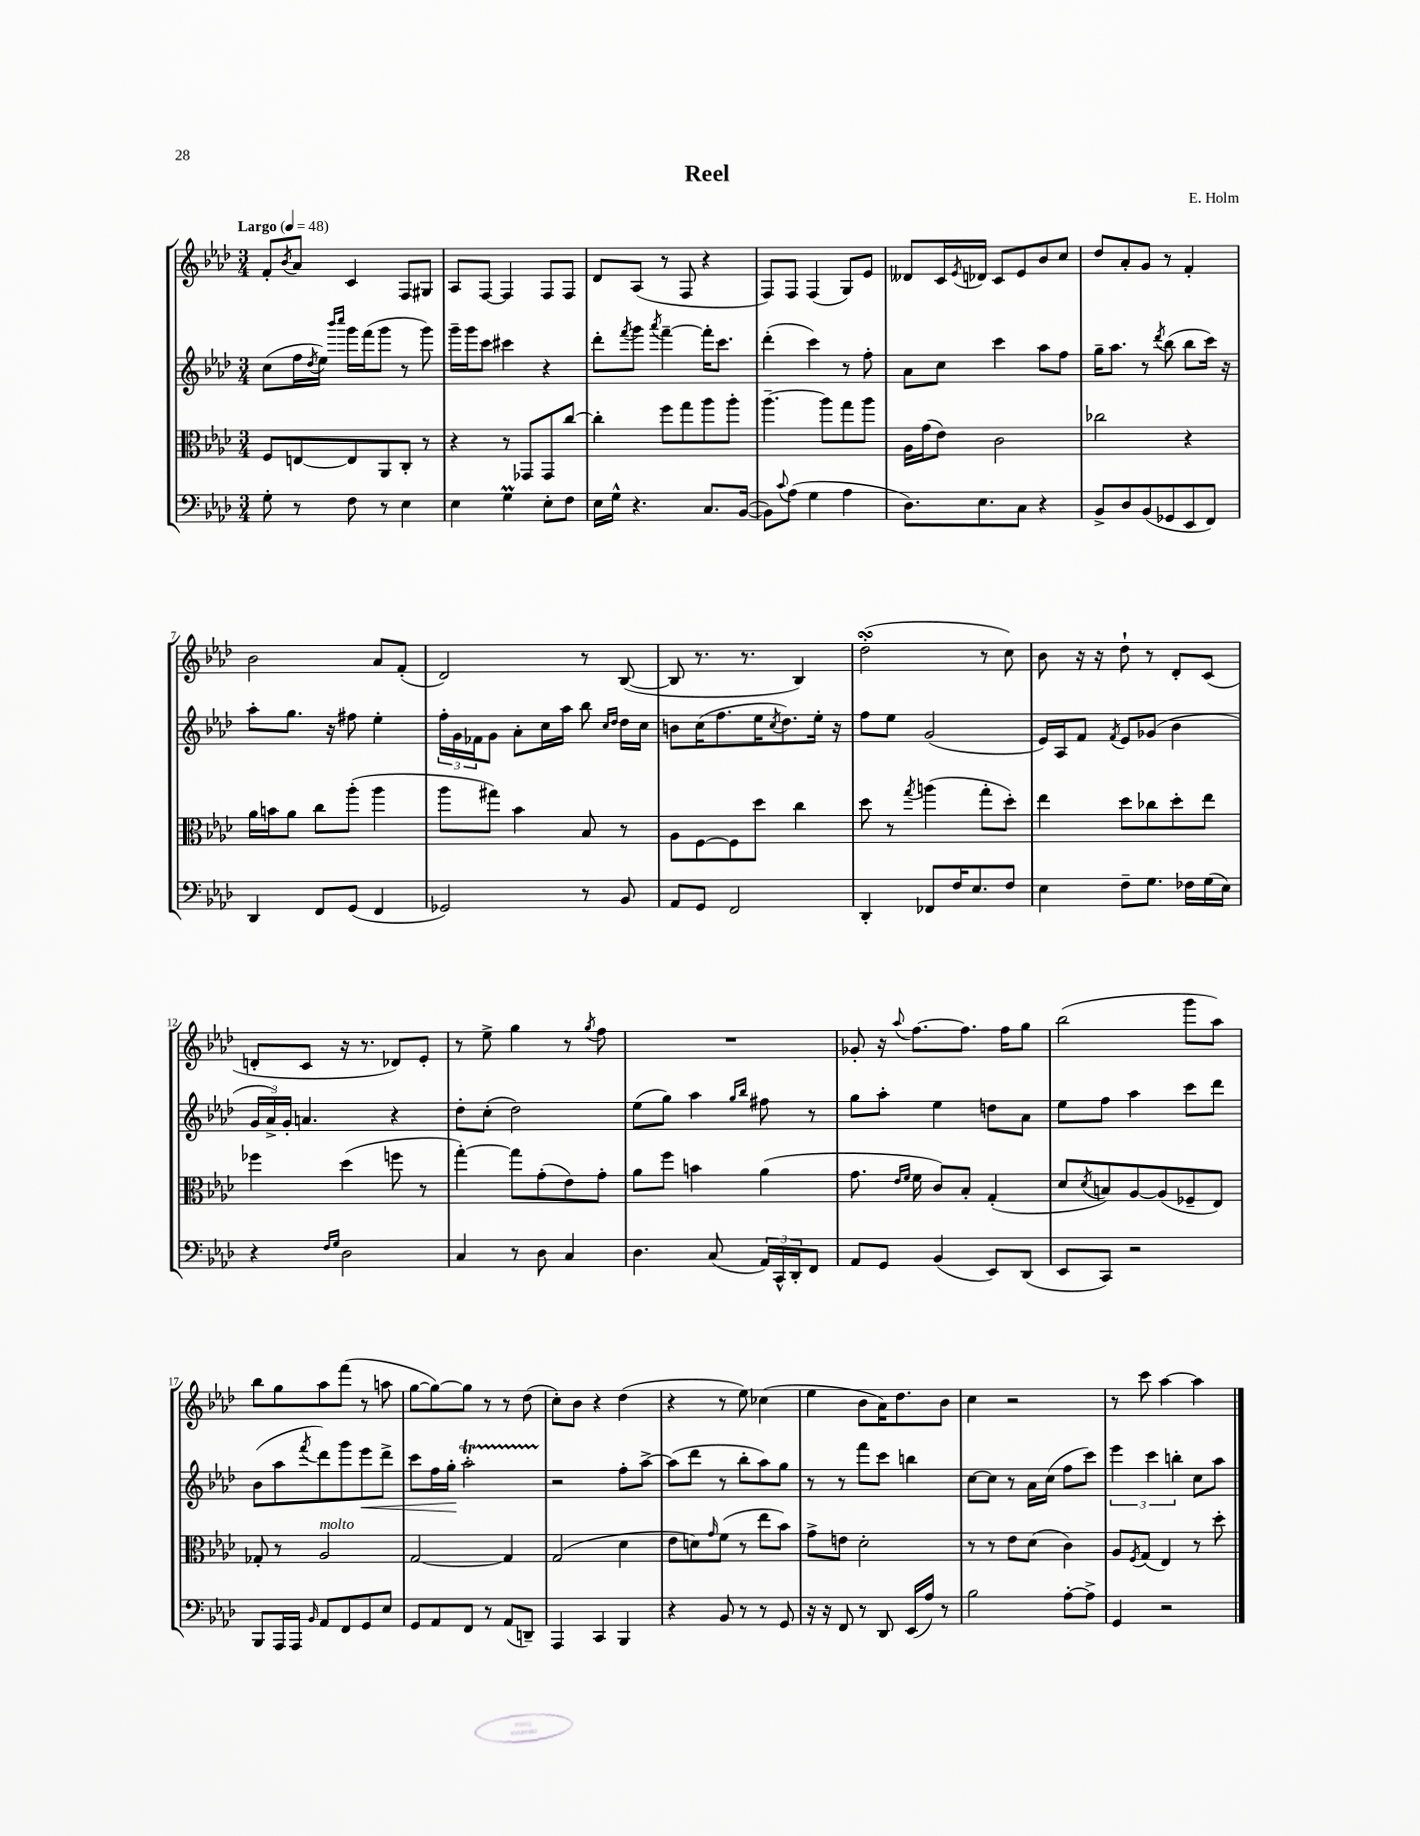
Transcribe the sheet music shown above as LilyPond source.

\header { title = "Reel" composer = "E. Holm" }
<<
\new StaffGroup <<
\new Staff = "s0" {
    \clef treble \key aes \major \numericTimeSignature \time 3/4 \tempo "Largo" 4 = 48
    f'8-. \acciaccatura { bes'8 } aes'8 c'4 f8 gis8 |
    aes8 f8~ f4 f8 f8 |
    des'8 aes8( r8 f8 r4 |
    f8) f8 f4( g8) ees'8 |
    deses'8 c'16 \acciaccatura { ees'8 } des'16 c'8 ees'8 bes'8 c''8 |
    des''8 aes'8-. g'8 r8 f'4-. |
    bes'2 aes'8 f'8-.( |
    des'2) r8 bes8~( |
    bes8 r8. r8. bes4) |
    des''2-.\turn( r8 c''8) |
    bes'8 r16 r16 des''8-! r8 des'8-. c'8( |
    d'8-. c'8 r16 r8. des'8) ees'8-. |
    r8 ees''8-> g''4 r8 \acciaccatura { g''8 } f''8 |
    R2. |
    ges'8-. r16 \appoggiatura { aes''8 } f''8.~ f''8. f''16 g''8 |
    bes''2( g'''8 aes''8) |
    bes''8 g''8 aes''8 f'''8( r8 a''8 |
    g''8~ g''8~) g''8 r8 r8 des''8( |
    c''8-.) bes'8 r4 des''4( |
    r4 r8 ees''8) ces''4( |
    ees''4 bes'8 aes'16) des''8. bes'8 |
    c''4 r2 |
    r8 c'''8 aes''4~ aes''4 \bar "|." |
}
\new Staff = "s1" {
    \clef treble \key aes \major \numericTimeSignature \time 3/4
    c''8( f''16 \acciaccatura { des''8 } ees''16) \grace { bes'''16 c''''16 } g'''16 f'''16( g'''8 r8 g'''8) |
    g'''16-- g'''16 c'''8 cis'''4 r4 |
    des'''8-. \acciaccatura { f'''8 } g'''8 \acciaccatura { aes'''8 } f'''4~-- f'''16-. c'''8. |
    des'''4-.( c'''4) r8 f''8-. |
    aes'8 c''8 c'''4 aes''8 f''8 |
    g''16-- aes''8. r8 \acciaccatura { des'''8 } bes''8( bes''8 c'''16) r16 |
    aes''8-. g''8. r16 fis''8 ees''4-. |
    \tuplet 3/2 { f''16-. g'16 fes'16 } g'8 aes'8-. c''16 aes''16 bes''8 \grace { c''16 des''16 } des''16 c''16 |
    b'8 c''16( f''8. ees''16 \acciaccatura { c''8 } des''8.) ees''16-. r16 |
    f''8 ees''8 g'2( |
    ees'16) aes16 f'8 \acciaccatura { f'8 } ees'8 ges'8( bes'4 |
    \tuplet 3/2 { g'16 aes'16->) g'16-. } a'4. r4 |
    des''8-. c''8-.( des''2) |
    ees''8( g''8) aes''4 \grace { g''16 bes''16 } fis''8 r8 |
    g''8 aes''8-. ees''4 d''8 aes'8 |
    ees''8 f''8 aes''4 c'''8 des'''8 |
    bes'8( aes''8 \acciaccatura { f'''8 } des'''8) g'''8 ees'''8\< des'''8-> |
    c'''8 f''16 g''16-.\! aes''2-.\startTrillSpan |
    r2\stopTrillSpan f''8-. aes''8~-> |
    aes''8( des'''8 r8 bes''8-. aes''8) g''8 |
    r8 r8 f'''8 c'''8 b''4 |
    c''8~ c''8 r8 aes'16 c''16( f''8 c'''8) |
    \tuplet 3/2 { ees'''4 c'''4 b''4-. } c''8 aes''8 \bar "|." |
}
\new Staff = "s2" {
    \clef alto \key aes \major \numericTimeSignature \time 3/4
    f8 e8~ e8 aes,8 c8-. r8 |
    r4 r8 ges,8 ges,8 c''8~ |
    c''4-. f''8 g''8 aes''8 aes''8-. |
    aes''4.~-- aes''8 g''8 aes''8 |
    aes16 g'16( ees'8) c'2 |
    ces''2 r4 |
    aes'16 b'16 aes'8 c''8 aes''8-.( aes''4 |
    aes''8 gis''8) bes'4 bes8 r8 |
    aes8 f8~ f8 des''8 c''4 |
    des''8 r8 \acciaccatura { g''8 } a''4( g''8-. des''8-.) |
    ees''4 des''8 ces''8 des''8-. ees''8 |
    fes''4 des''4( f''8 r8 |
    g''4~-.) g''8 g'8-.( ees'8) g'8-. |
    aes'8 f''8 b'4 aes'4( |
    g'8. \grace { ees'16 f'16 } f'16 c'8) bes8-. g4-.( |
    des'8 \acciaccatura { des'8 } b8) aes8~ aes8( fes8-- ees8) |
    ges8-. r8 aes2^\markup { \italic "molto" } |
    g2~ g4 |
    g2( des'4 |
    ees'8 d'8) \grace { g'16 } f'8( r8 ees''8 bes'8) |
    g'8-> e'8 des'2-. |
    r8 r8 ees'8 des'8( c'4) |
    aes8 \acciaccatura { f8 } g8( ees4) r8 des''8-. \bar "|." |
}
\new Staff = "s3" {
    \clef bass \key aes \major \numericTimeSignature \time 3/4
    g8-. r8 f8 r8 ees4 |
    ees4 g4\prall ees8-. f8 |
    ees16 g16-^ r4. c8. bes,16~( |
    bes,8) \appoggiatura { c'8 } aes8( g4 aes4 |
    des8.) ees8. c8 r4 |
    bes,8-> des8 bes,8( ges,8 ees,8 f,8) |
    des,4 f,8 g,8( f,4 |
    ges,2) r8 bes,8 |
    aes,8 g,8 f,2 |
    des,4-. fes,8 f16 ees8. f8 |
    ees4 f8-- g8. fes16 g16( ees16) |
    r4 \grace { f16 g16 } des2 |
    c4 r8 des8 c4 |
    des4. c8( \tuplet 3/2 { aes,16) c,16-^ des,16-. } f,8 |
    aes,8 g,8 bes,4( ees,8) des,8( |
    ees,8 c,8) r2 |
    bes,,8 aes,,16 aes,,16 \grace { bes,16 } aes,8 f,8 g,8 ees8 |
    g,8 aes,8 f,8 r8 aes,8( d,8--) |
    aes,,4 c,4 bes,,4 |
    r4 bes,8 r8 r8 g,8 |
    r16 r16 f,8 r8 des,8 ees,16( aes16) r8 |
    bes2 aes8~-. aes8-> |
    g,4 r2 \bar "|." |
}
>>
>>
